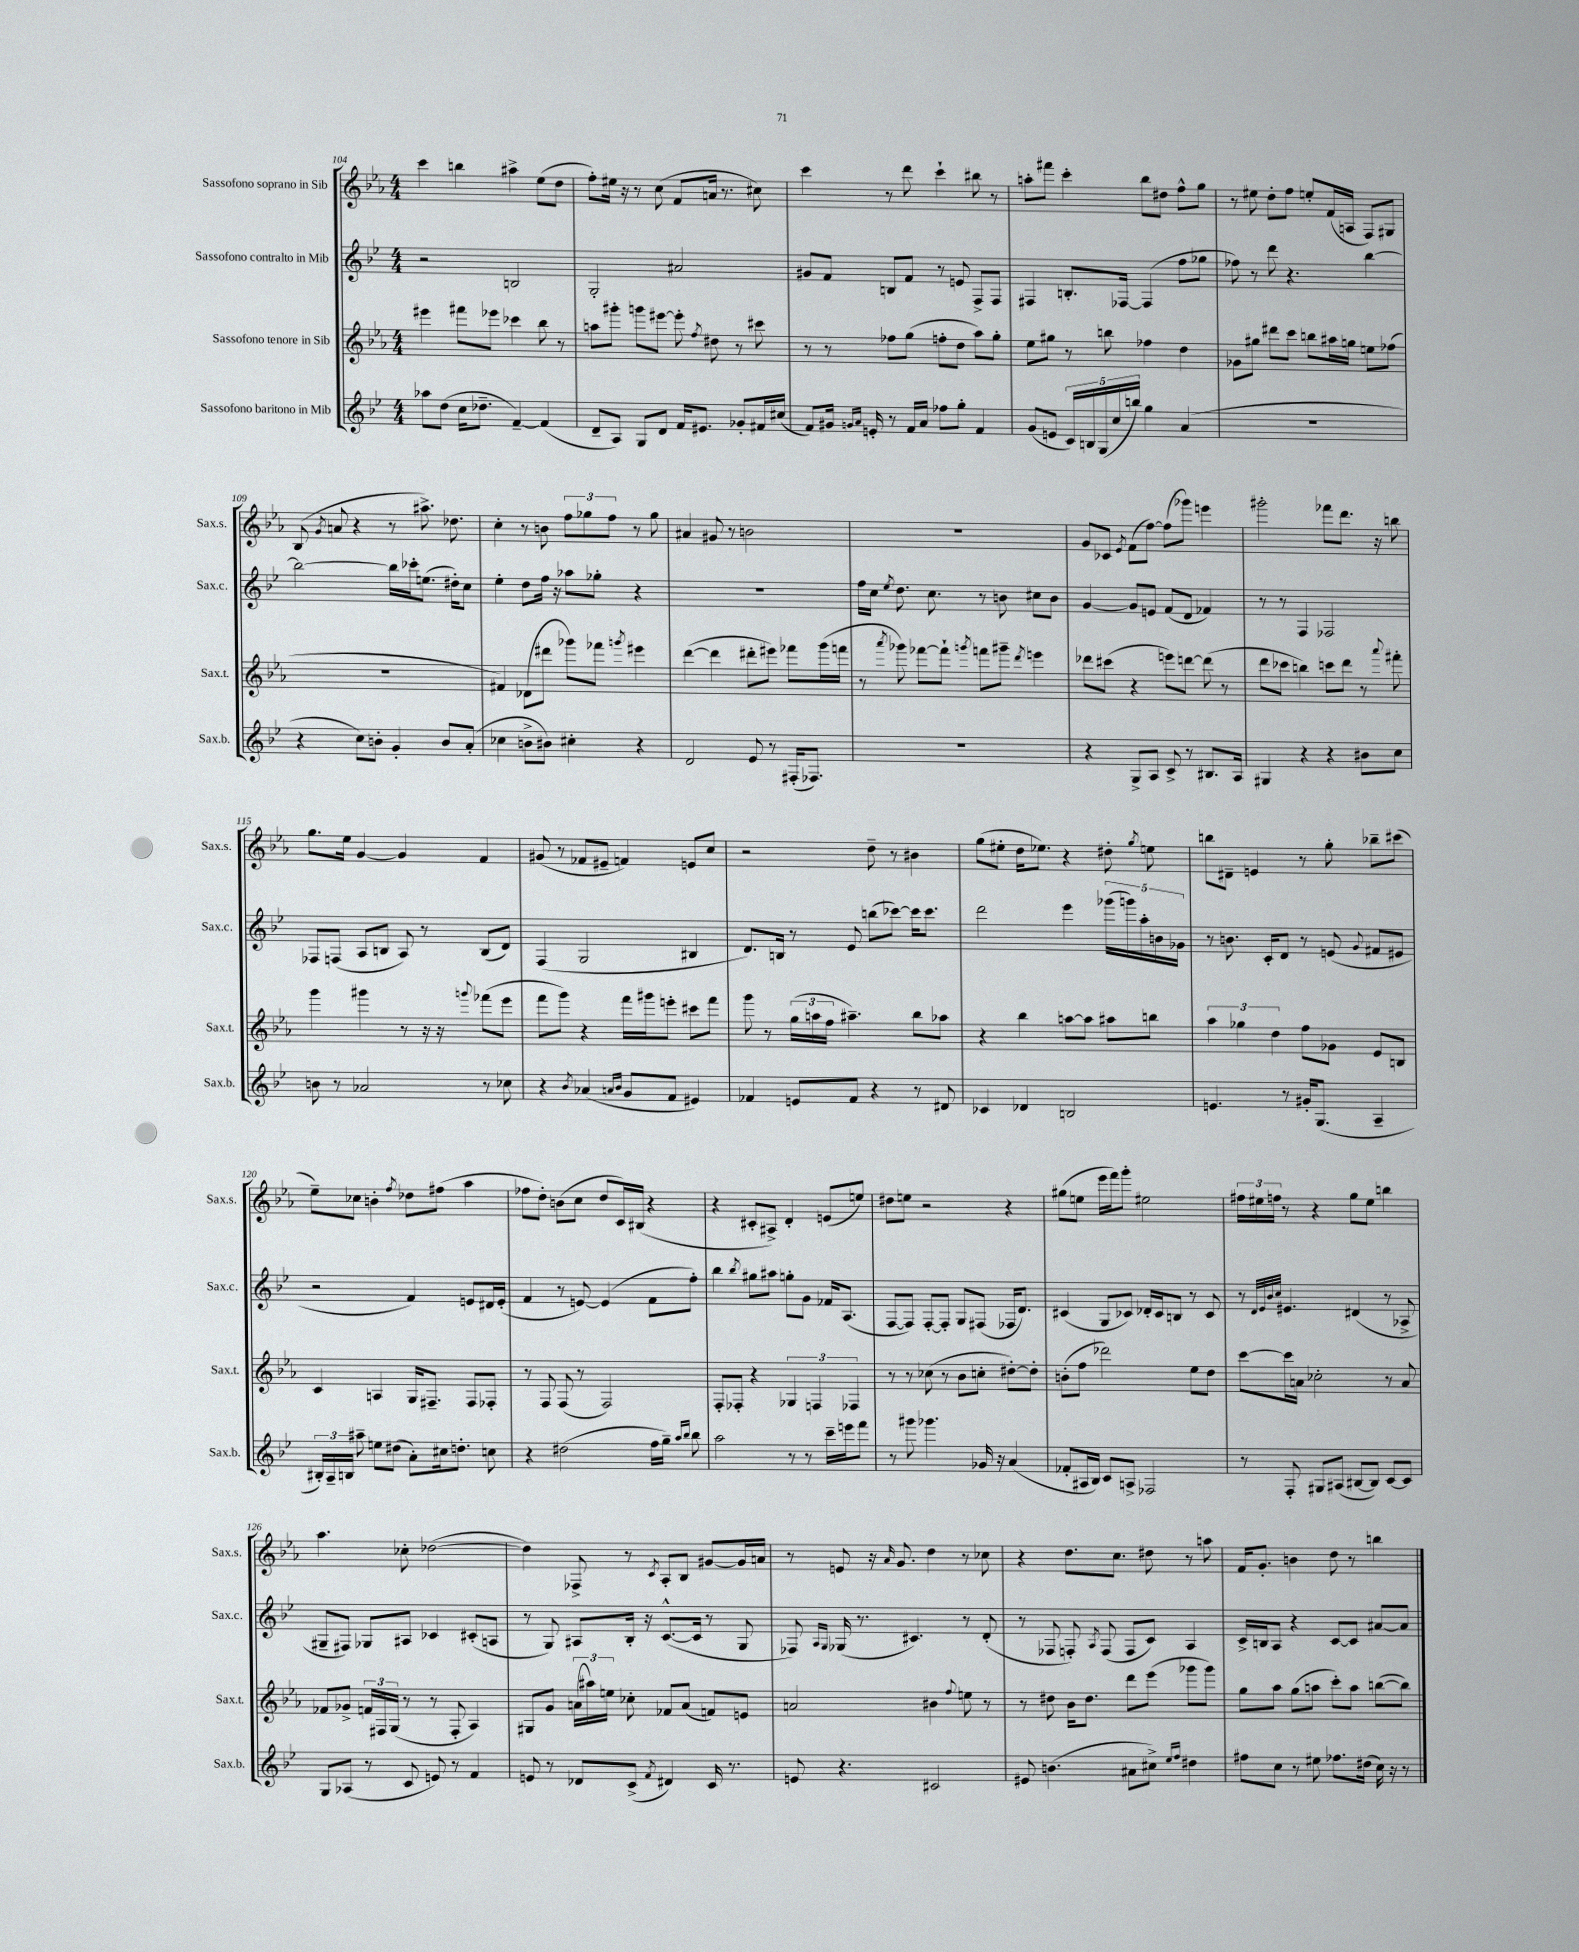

**kern	**kern	**kern	**kern
*staff4	*staff3	*staff2	*staff1
*clefG2	*clefG2	*clefG2	*clefG2
*k[b-e-]	*k[b-e-a-]	*k[b-e-]	*k[b-e-a-]
*M4/4	*M4/4	*M4/4	*M4/4
8aa-	4eee#	2r	4ccc
(8dd	.	.	.
16cc	8fff#	.	4bb
8.dd-~	.	.	.
.	8eee-	.	.
[4f~)	4ccc-	2B	4aa#^
(4f]	8bb-	.	(8ee-
.	8r	.	8dd
=	=	=	=
8d~	8aa	2G'	8ff')
8A)	8ggg#'	.	16ee#
.	.	.	16r
8G	8ggg	.	8r
8d	[8eee#	.	(8cc
16f	8eee#']	2a#	8f
8.e#	.	.	.
.	8qff	.	.
.	8dd#	.	16a
.	.	.	8.r
8g-'	8r	.	.
16f#	8ccc#	.	8cc#)
(16cc#	.	.	.
=	=	=	=
8f)	8r	8g#	4ccc
16g#	8r	8f	.
16qqg	.	.	.
16qqa	.	.	.
16e'	.	.	.
8r	8ff-	8B	8r
16f	(8gg	8f	8ddd
16a	.	.	.
8ff-	8ff'	8r	4ccc`
8gg'	8dd	8e	.
4f	8aa-)	8F^	8bb#
.	8gg'	8F	8r
=	=	=	=
(8g	8ee-	4F#	8aa'
8e	8gg#	.	8fff#
20c)	8r	8.B'	4ccc'
20B	.	.	.
(20G	.	.	.
.	8bb	.	.
20cc	.	.	.
.	.	[16F-	.
20bb)	.	.	.
4gg	4ff-	(4F-]	8bb-
.	.	.	8dd#
(4a	4dd	8ff	8ff^^
.	.	8gg-	8gg
=	=	=	=
1r	8g-	8ff-)	8r
.	8gg#	8r	8ee#
.	8ddd#	8ddd	8dd'
.	8ccc	4.r	8ff
.	8bb	.	8ee'
.	16aa#	.	(16f
.	16gg	.	16A
.	8ee	[4bb-	8F)
.	(8ff-	.	8G#
=	=	=	=
4r	1r	2bb-_	(8B-
.	.	.	8qg
.	.	.	8a
8cc)	.	.	4r
8b'	.	.	.
4g'	.	16bb-]	8r
.	.	16ccc-'	.
.	.	(8.ee	8.aa#^)
8b	.	.	.
.	.	16dd#')	8.dd-
(8a'	.	8cc	.
=	=	=	=
4cc-	4f#)	4ee-'	4cc'
8b^	(8d-	8dd	8r
8b#)	8ddd#	16ff	8b
.	.	16r	.
4cc#'	8ggg-)	8aa-	12ff
.	.	.	12gg-
.	8fff-	8gg-'	.
.	.	.	12ff
.	8qggg	.	.
4r	4eee#	4r	8r
.	.	.	8gg-
=	=	=	=
2d	([4ddd	1r	4a#
.	4ddd]	.	8g#
.	.	.	8r
8e-	8ddd#'	.	2b
8r	8eee#)	.	.
(16F#'	8fff-	.	.
8.F-)	.	.	.
.	(16ggg	.	.
.	16fff	.	.
=	=	=	=
1r	8r	16ff	1r
.	.	16cc	.
.	8qaaa-	8qee-	.
.	8ggg-)	8.dd	.
.	[8fff-	.	.
.	.	8.cc	.
.	8fff-`]	.	.
.	8qggg	.	.
.	8fff	8r	.
.	8ggg#~	8b	.
.	8qddd	.	.
.	4eee	8cc#	.
.	.	8b	.
=	=	=	=
4r	8ddd-	[4g	8g
.	(8ccc#	.	8c-
.	.	.	8qe-
8G^	4r	8g]	(8f
8A	.	8e	[8ff)
8c^	8eee)	(8f	(8ff]
8r	[8ddd	8d	8ggg-)
8.B#	(8ddd]	4f-)	4eee
.	8r	.	.
16A	.	.	.
=	=	=	=
4G#	8ddd	8r	2ggg#'
.	8ccc-	8r	.
4r	4bb)	4F	.
4r	8ccc	2F-	8fff-
.	8ddd	.	8.ddd
8b#	8r	.	.
.	.	.	16r
.	8qqaaa-	.	.
8cc	8fff#'	.	8bb
=	=	=	=
8b	4ggg	8F-	8.gg
8r	.	(8F	.
.	.	.	16ee-
2a-	4ggg#	8A	[4g
.	.	8B	.
.	8r	8A)	4g]
.	16r	8r	.
.	16r	.	.
.	8qqggg	.	.
8r	(8fff-	(8B	4f
8cc-	8eee-	8d)	.
=	=	=	=
4r	8fff	(4F	(8g#
.	8ggg)	.	8r
8qb-	.	.	.
(4a-	4r	2G	8f-
.	.	.	8e#~
16qqa	.	.	.
16qqb-	.	.	.
8g	16fff	.	4f)
.	16ggg#	.	.
8f	8eee'	.	.
4e#)	8ccc#	4B#	8e
.	8fff	.	8cc
=	=	=	=
4f-	8ggg	8.d)	2r
.	8r	.	.
.	.	16B	.
8e	(24gg	8r	.
.	24aa	.	.
.	24ff	.	.
8f-	4.aa#~)	8e-	.
4r	.	(8bb	8dd~
.	.	[8ccc-)	8r
8r	8bb-	16ccc-]	4b#
.	.	8.ccc-	.
8d#	8aa-	.	.
=	=	=	=
4c-	4r	2ddd	(8gg
.	.	.	8ee#'
4d-	4bb-	.	16dd
.	.	.	8.ee-)
2B	[8aa	4eee-	4r
.	8aa]	.	.
.	8aa#	(20ggg-	8dd#'
.	.	20ggg)	.
.	.	20aa'	.
.	.	.	8qgg
.	8bb	.	8ee
.	.	20b	.
.	.	20g-	.
=	=	=	=
4.e	6aa-	8r	8bb
.	.	8.b	8d#~
.	6gg-	.	.
.	.	.	4e
.	.	16c'	.
.	6dd	.	.
8r	.	8d	.
16g#'	8ff	8r	8r
(8.G	.	.	.
.	8g-	(8e	8gg'
.	.	8qqg	.
4A~	8e-	8f#	8bb-~
.	8B	8e#	(8ccc#
=	=	=	=
24B#')	4c	2r	8ee-~)
24A~	.	.	.
24B	.	.	.
8aa#~	.	.	8cc-
8ee	4A	.	4b'
(8dd#	.	.	.
.	.	.	8qff
8a')	16G	4f)	8dd-
.	8.F#~	.	.
16cc#	.	.	(8ff#
8.dd'	.	.	.
.	8F#	8e	4aa-
8cc	8F-'	16d#	.
.	.	(16e'	.
=	=	=	=
4r	8r	4f	8ff-
.	8F	.	8dd')
(2dd#	(8F	8r	(8b
.	8r	[8e)	8cc
.	2F)	(4e]	8dd
.	.	.	16c)
.	.	.	(16B#
16ff	.	8f	4r
16gg~)	.	.	.
16qqaa	.	.	.
16qqbb-	.	.	.
8bb-	.	8ff')	.
=	=	=	=
2aa	8F'	4bb-	4r
.	8F-'	.	.
.	.	8qbb-	.
.	4r	8gg#	8c#'
.	.	8aa#	8A#^)
8r	6G-	8gg'	4d'
8r	.	8g	.
.	6F	.	.
16ccc~	.	16f-	(8e
16eee	.	(8.A	.
.	6F-	.	.
8fff	.	.	8ee)
=	=	=	=
8r	8r	[8F	8dd#
8ggg#	8r	8F])	8ee
4.ggg-	(8cc-	[8F'	2r
.	8r	8F']	.
.	8b-	8G	.
16g-	8cc'	(8F#	.
16r	.	.	.
(4a	[8dd#')	16F-	4r
.	.	8.d)	.
.	8dd#']	.	.
=	=	=	=
8f-'	(8b'	(4c#	(8gg#
16A#	8ff	.	8ee
16B-)	.	.	.
8c	2ddd-)	8G	16eee-
.	.	.	16fff)
8A^	.	8c-)	8ggg'
2F-	.	16d-'	2ee#
.	.	16c-	.
.	.	8B	.
.	8ee-	8r	.
.	8dd	8c-	.
=	=	=	=
8r	[8ccc	8r	24ff#
.	.	.	24ee#
.	.	.	24ff
.	.	32qqd	.
.	.	32qqe-	.
.	.	32qqb-	.
.	.	32qqcc	.
8F'	16ccc]	4.e#	8r
.	16a	.	.
8G#	2cc-'	.	4r
(8A#	.	.	.
[8B#	.	(4d#	8gg
8B#])	.	.	8ee#
[8c	8r	8r	4bb
8c]	8a	8A-^	.
=	=	=	=
8G	8f-	8G#~	4.aa-
(8A-	8g-^	8F#)	.
8r	24f	8G-	.
.	24F#	.	.
.	(24G	.	.
8c	8r	8A#	8cc-'
8e)	8r	4c-	([2dd-
8r	8F#'	.	.
4f	4A-)	(8c#'	.
.	.	8A	.
=	=	=	=
8e	8G#	8r	4dd-])
8r	8g	8G)	.
8d-	(24a	8A#	8F-^
.	24aa#)	.	.
.	24ee	.	.
(8c^	8cc-'	16B-'	8r
.	.	16r	.
8qf	.	.	8qc
4d#)	8f-	([8.c^^	8A-'
.	(8a	.	8B-
.	.	16c]	.
16c	8f)	8r	[8g#
8.r	.	.	.
.	8e	8G	16g#]
.	.	.	16a
=	=	=	=
8e	2a	8F-)	8r
.	.	16qqA	.
.	.	16qqG	.
4.r	.	(16G-	8e
.	.	8.r	.
.	.	.	16r
.	.	.	16qqa-
.	.	.	8.g
.	.	4.c#)	.
2c#	4b#	.	4dd
.	8qqff	.	.
.	8ee	8r	8r
.	8r	(8d'	8cc-
=	=	=	=
8e#	8r	8r	4r
(4.b	8dd#	8F-	.
.	16b-	8F')	8.dd
.	8.dd#	.	.
.	.	8qA	.
.	.	(8F	.
.	.	.	8.cc
8a#	8ddd	8F	.
8cc#^)	(8eee-	8c)	8dd#
16qqee-	.	.	.
16qqff	.	.	.
4dd#	8ggg-	4A	8r
.	8ggg-)	.	8aa
=	=	=	=
8ff#	8gg	16c^	16f
.	.	16B	8.g'
8cc	8aa-	8A	.
8r	(8gg	4r	4b
8ee#	8aa	.	.
8.ff-	8ccc')	[8c	8dd
.	8aa	8c]	8r
(16dd#	.	.	.
16cc)	([8bb	[8a#	4bb
16r	.	.	.
8r	8bb])	8a#]	.
==	==	==	==
*-	*-	*-	*-
